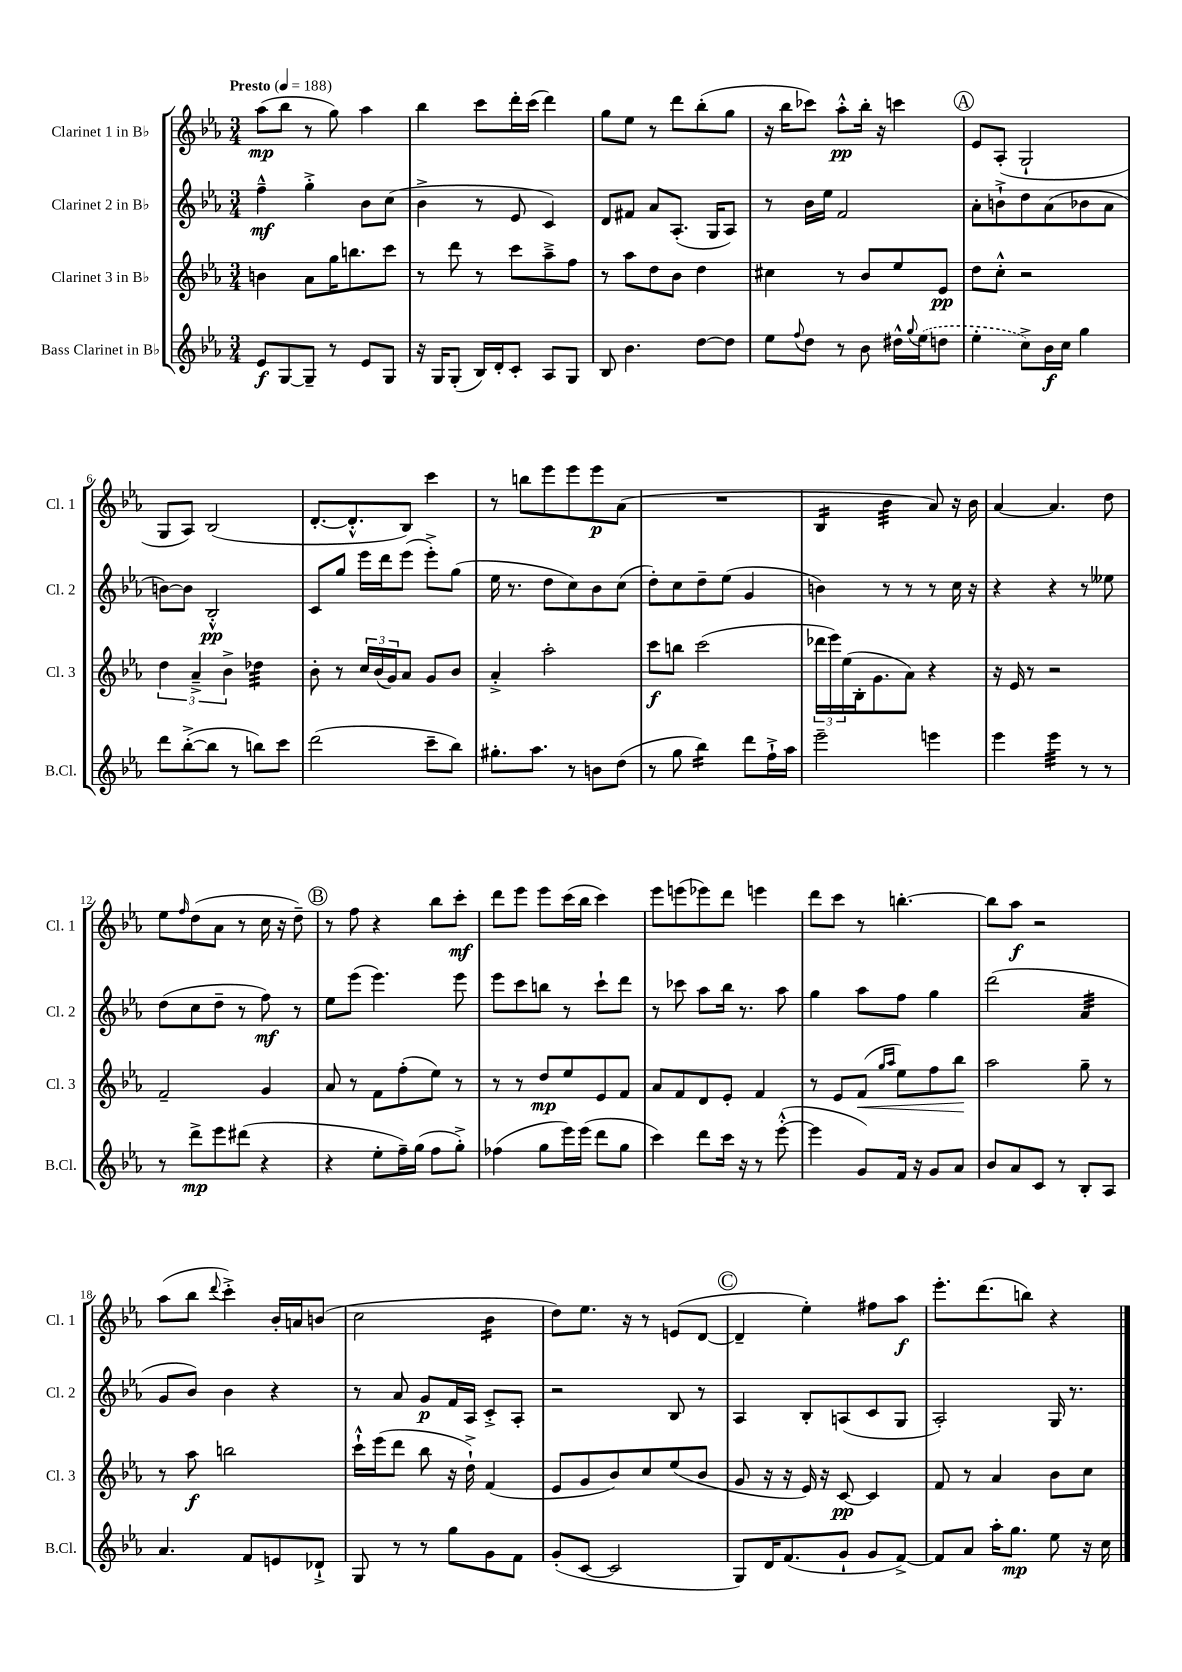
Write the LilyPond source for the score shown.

<<
\new StaffGroup <<
\new Staff = "s0" \with { instrumentName = "Clarinet 1 in Bb" shortInstrumentName = "Cl. 1" } {
    \clef treble \key ees \major \numericTimeSignature \time 3/4 \tempo "Presto" 4 = 188
    aes''8\mp( bes''8 r8 g''8) aes''4 |
    bes''4 c'''8 d'''16-. c'''16( d'''4) |
    g''8 ees''8 r8 d'''8 bes''8-.( g''8 |
    r16 bes''16 ces'''8) aes''8-.-^\pp bes''16-. r16 c'''4 |
    \mark \markup { \circle "A" } ees'8 aes8-.( g2-! |
    g8 aes8) bes2( |
    d'8.~-. d'8.-.-^ bes8) c'''4 |
    r8 b''8 ees'''8 ees'''8 ees'''8\p aes'8( |
    R2. |
    bes4:16 bes'4:32 aes'8) r16 bes'16 |
    aes'4~ aes'4. d''8 |
    ees''8 \grace { f''16 } d''8( aes'8 r8 c''16 r16 d''8--) |
    \mark \markup { \circle "B" } r8 f''8 r4 bes''8 c'''8-.\mf |
    d'''8 ees'''8 ees'''8 c'''16( bes''16 c'''4) |
    ees'''8 e'''8( ees'''8) d'''8 e'''4 |
    d'''8 c'''8 r8 b''4.~-. |
    b''8 aes''8\f r2 |
    aes''8( bes''8 \appoggiatura { d'''8 } c'''4-.->) bes'16-. a'16 b'8( |
    c''2 bes'4:16 |
    d''8) ees''8. r16 r8 e'8( d'8~ |
    \mark \markup { \circle "C" } d'4-- ees''4-.) fis''8 aes''8\f |
    ees'''8.-. d'''8.( b''8) r4 \bar "|." |
}
\new Staff = "s1" \with { instrumentName = "Clarinet 2 in Bb" shortInstrumentName = "Cl. 2" } {
    \clef treble \key ees \major \numericTimeSignature \time 3/4
    f''4---^\mf g''4-.-> bes'8 c''8( |
    bes'4-> r8 ees'8 c'4) |
    d'8 fis'8 aes'8 aes8.-.( g16 aes8) |
    r8 bes'16 ees''16 f'2 |
    \mark \markup { \circle "A" } aes'8-. b'8-!-> d''8 aes'8( bes'8 aes'8 |
    b'8~) b'8 bes2-.-^\pp |
    c'8 g''8 ees'''16 d'''16 ees'''8( ees'''8-.->) g''8( |
    ees''16 r8. d''8 c''8) bes'8 c''8( |
    d''8-.) c''8 d''8-- ees''8( g'4 |
    b'4) r8 r8 r8 c''16 r16 |
    r4 r4 r8 eeses''8 |
    d''8( c''8 d''8-- r8 f''8\mf) r8 |
    \mark \markup { \circle "B" } ees''8 ees'''8( ees'''4.) ees'''8 |
    ees'''8 c'''8 b''8 r8 c'''8-! d'''8 |
    r8 ces'''8 aes''8 bes''16 r8. aes''8 |
    g''4 aes''8 f''8 g''4 |
    d'''2( aes'4:32 |
    g'8 bes'8) bes'4 r4 |
    r8 aes'8 g'8\p f'16 aes16 c'8-.-> aes8-. |
    r2 bes8 r8 |
    \mark \markup { \circle "C" } aes4 bes8-. a8( c'8 g8 |
    aes2-.) g16 r8. \bar "|." |
}
\new Staff = "s2" \with { instrumentName = "Clarinet 3 in Bb" shortInstrumentName = "Cl. 3" } {
    \clef treble \key ees \major \numericTimeSignature \time 3/4
    b'4 aes'8 g''16 b''8. c'''8 |
    r8 d'''8 r8 c'''8 aes''8---> f''8 |
    r8 aes''8 d''8 bes'8 d''4 |
    cis''4 r8 bes'8 ees''8 ees'8\pp |
    \mark \markup { \circle "A" } d''8 c''8-.-^ r2 |
    \tuplet 3/2 { d''4 aes'4---> bes'4-> } des''4:32 |
    bes'8-. r8 \tuplet 3/2 { c''16 bes'16( g'16) } aes'8 g'8 bes'8 |
    aes'4-.-> aes''2-. |
    c'''8\f b''8 c'''2( |
    \tuplet 3/2 { des'''16 ees'''16) ees''16( } bes16-. g'8. aes'8) r4 |
    r16 ees'16 r8 r2 |
    f'2-- g'4 |
    \mark \markup { \circle "B" } aes'8 r8 f'8 f''8-.( ees''8) r8 |
    r8 r8 d''8\mp ees''8 ees'8 f'8 |
    aes'8 f'8 d'8 ees'8-. f'4 |
    r8 ees'8 f'8\<( \grace { g''16 aes''16 } ees''8) f''8 bes''8\! |
    aes''2 g''8-- r8 |
    r8 aes''8\f b''2 |
    c'''16-!-^ ees'''16( d'''8 bes''8 r16 d''16-!->) f'4( |
    ees'8 g'8 bes'8) c''8 ees''8( bes'8 |
    \mark \markup { \circle "C" } g'8 r16 r16 ees'16) r16 c'8~\pp c'4 |
    f'8 r8 aes'4 bes'8 c''8 \bar "|." |
}
\new Staff = "s3" \with { instrumentName = "Bass Clarinet in Bb" shortInstrumentName = "B.Cl." } {
    \clef treble \key ees \major \numericTimeSignature \time 3/4
    ees'8\f g8~ g8-- r8 ees'8 g8 |
    r16 g16 g8-.( bes16) d'16-. c'8-. aes8 g8 |
    bes8 bes'4. d''8~ d''8 |
    ees''8 \appoggiatura { f''8 } d''8 r8 bes'8 dis''16-^ \appoggiatura { g''8 } \once \slurDashed ees''16( d''8 |
    \mark \markup { \circle "A" } ees''4-. c''8->) bes'16\f c''16 g''4 |
    d'''8 bes''8~-.->( bes''8 r8 b''8) c'''8 |
    d'''2( c'''8-- bes''8) |
    gis''8.-. aes''8. r8 b'8 d''8( |
    r8 g''8 bes''4:16) d'''8 f''16-!-> aes''16 |
    ees'''2-- e'''4 |
    ees'''4 ees'''4:32 r8 r8 |
    r8 d'''8->\mp ees'''8 dis'''8( r4 |
    \mark \markup { \circle "B" } r4 ees''8-. f''16--) g''16( f''8 g''8-.->) |
    fes''4( g''8 ees'''16) ees'''16( d'''8 g''8 |
    c'''4) d'''8 c'''16 r16 r8 ees'''8~-.-^( |
    ees'''4 g'8) f'16 r16 g'8 aes'8 |
    bes'8 aes'8 c'8 r8 bes8-. aes8 |
    aes'4. f'8 e'8 des'8-!-> |
    g8 r8 r8 g''8 g'8 f'8 |
    g'8-.( c'8~ c'2 |
    \mark \markup { \circle "C" } g8) d'16 f'8.( g'8-! g'8 f'8~->) |
    f'8 aes'8 aes''16-. g''8.\mp ees''8 r16 c''16 \bar "|." |
}
>>
>>
